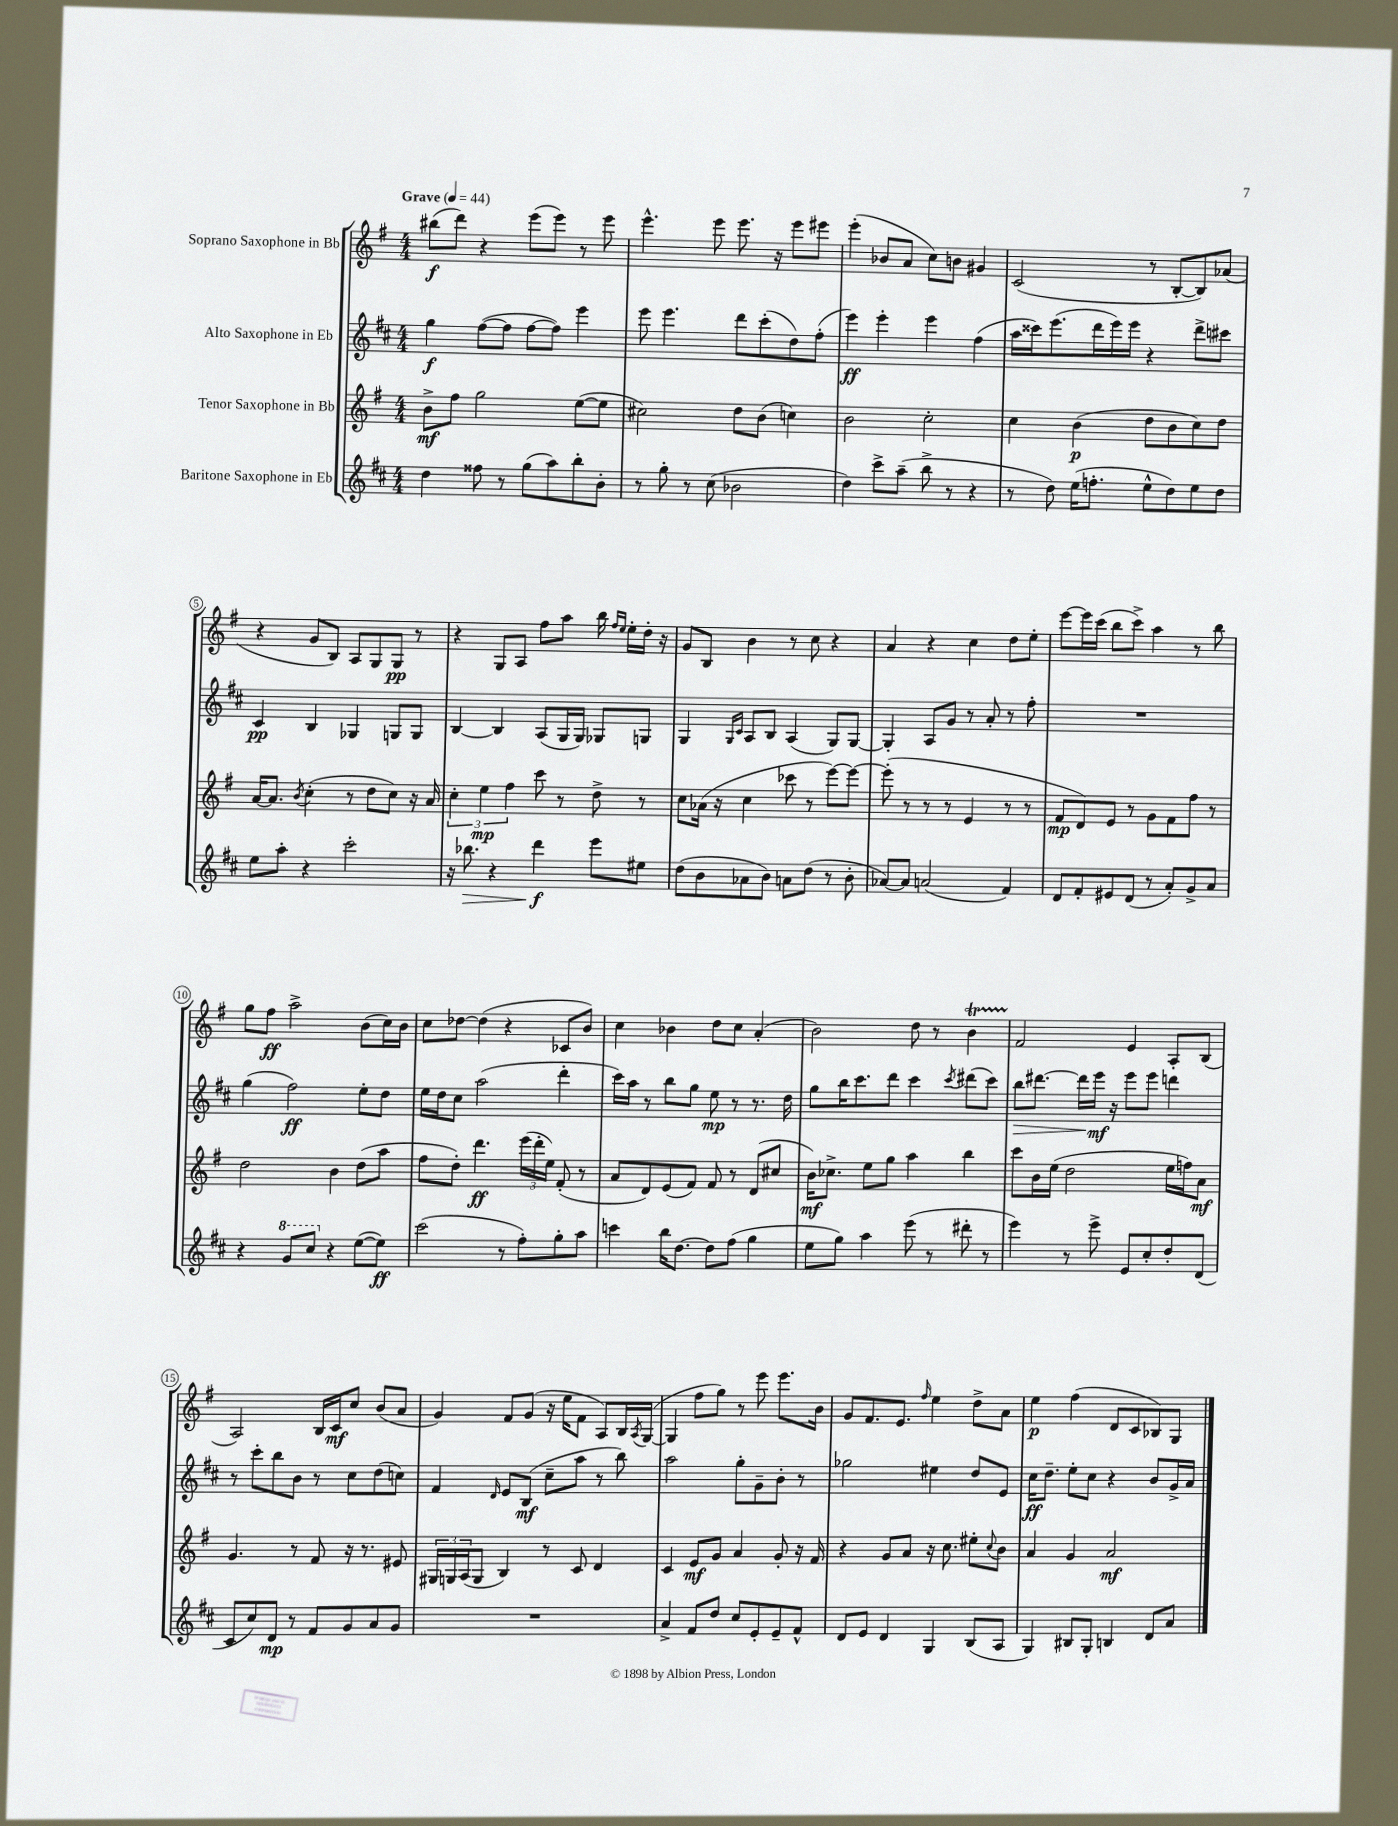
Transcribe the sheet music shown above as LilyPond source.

<<
\new StaffGroup <<
\new Staff = "s0" \with { instrumentName = "Soprano Saxophone in Bb" } {
    \clef treble \key g \major \numericTimeSignature \time 4/4 \tempo "Grave" 4 = 44
    bis''8\f( d'''8) r4 e'''8( e'''8) r8 e'''8 |
    e'''4.-^ e'''8 e'''8. r16 e'''8 eis'''8 |
    e'''4-.( bes'8 a'8 c''8) b'8 gis'4 |
    c'2( r8 b8~-. b8) aes'8( |
    r4 g'8 b8) a8 g8 g8\pp r8 |
    r4 g8 a8 fis''8 a''8 b''16 \grace { fis''16 e''16 } e''16-. d''16-. r16 |
    g'8 b8 b'4 r8 c''8 r4 |
    a'4 r4 c''4 d''8 e''8-. |
    e'''8~ e'''16 c'''16( b''8 c'''8->) a''4 r8 b''8 |
    g''8 fis''8\ff a''2-> b'8( c''16) b'16 |
    c''8 des''8~ des''4( r4 ces'8 b'8) |
    c''4 bes'4 d''8 c''8 a'4-.( |
    b'2) d''8 r8 b'4\startTrillSpan |
    fis'2\stopTrillSpan e'4 a8-. b8( |
    a2) b16 c'16\mf c''8 b'8( a'8 |
    g'4) fis'8 g'8( r16 e''16 fis'8 a8) b16 \acciaccatura { a8 } g16~( |
    g4 fis''8 g''8) r8 e'''8 e'''8. b'16 |
    g'8 fis'8. e'8. \grace { fis''16 } e''4 d''8-> a'8 |
    e''4\p fis''4( d'8 c'8 bes8) g8 \bar "|." |
}
\new Staff = "s1" \with { instrumentName = "Alto Saxophone in Eb" } {
    \clef treble \key d \major \numericTimeSignature \time 4/4
    g''4\f fis''8~( fis''8 fis''8~ fis''8) e'''4 |
    e'''8 e'''4. d'''8 cis'''8-.( d''8) fis''8-.( |
    e'''4\ff) e'''4-. e'''4 fis''4( |
    a''16 cisis'''16) e'''8.( d'''16 e'''16) e'''16 r4 d'''8-> cis'''8 |
    cis'4\pp b4 ges4 g8 g8 |
    b4~ b4 a8( g16 g16) ges8 g8 |
    g4 \grace { g16 cis'16 } a8 b8 a4( g8) g8~ |
    g4-. a8 g'8 r8 a'8-. r8 fis''8-. |
    R1 |
    g''4( fis''2\ff) e''8-. d''8 |
    e''16 d''16 cis''8 a''2( d'''4-. |
    cis'''16) a''16 r8 b''8 g''8 e''8\mp r8 r8. d''16 |
    g''8 b''16 cis'''8. d'''8 cis'''4 \acciaccatura { cis'''8 } dis'''8( cis'''8) |
    b''8\> dis'''8.~ dis'''16\! e'''16\mf r16 e'''8 e'''8 d'''4 |
    r8 cis'''8-. b''8 b'8 r8 cis''8 d''8( c''8) |
    fis'4 \grace { d'16 } e'8 b8\mf( cis''8-- a''8 r8 b''8) |
    a''2 g''8-. g'8-- b'8-. r8 |
    ges''2 eis''4 d''8 e'8 |
    cis''16\ff d''8.-- e''8-. cis''8 r4 b'8 g'16-> a'16 \bar "|." |
}
\new Staff = "s2" \with { instrumentName = "Tenor Saxophone in Bb" } {
    \clef treble \key g \major \numericTimeSignature \time 4/4
    b'8->\mf fis''8 g''2 e''8~( e''8 |
    cis''2) d''8 b'8( c''4) |
    b'2 c''2-. |
    c''4 b'4\p( d''8 b'8 c''8) d''8 |
    a'16~ a'8. \acciaccatura { b'8 } c''4-.( r8 d''8 c''8) r16 a'16 |
    \tuplet 3/2 { c''4-. e''4\mp fis''4 } c'''8 r8 d''8-> r8 |
    c''8 aes'16( r16 c''4 ces'''8 r8 e'''8~) e'''8~ |
    e'''8-.( r8 r8 r8 e'4 r8 r8 |
    fis'8\mp d'8) e'8 r8 g'8 fis'8 fis''8 r8 |
    d''2 b'4 d''8( a''8 |
    fis''8 d''8-.) d'''4.\ff \tuplet 3/2 { e'''16( d'''16-. e''16) } fis'8-.( r8 |
    a'8 d'8) e'8( fis'8) fis'8 r8 d'8( cis''8 |
    b'16\mf) ces''8.-> e''8 g''8 a''4 b''4 |
    c'''8 b'16 e''16( d''2 e''16 f''16) a'8\mf |
    g'4. r8 fis'8 r16 r8. eis'8 |
    \tuplet 3/2 { gis16 g16 a16( } g8 b4) r8 c'8 d'4 |
    c'4 e'8\mf g'8 a'4 g'8-. r16 fis'16 |
    r4 g'8 a'8 r16 c''8. eis''8-. \appoggiatura { c''8 } b'8 |
    a'4 g'4 a'2\mf \bar "|." |
}
\new Staff = "s3" \with { instrumentName = "Baritone Saxophone in Eb" } {
    \clef treble \key d \major \numericTimeSignature \time 4/4
    d''4 fisis''8 r8 g''8( a''8) b''8-. b'8-. |
    r8 g''8-. r8 cis''8( bes'2 |
    d''4) cis'''8-> a''8--( b''8-> r8 r4 |
    r8 d''8) e''16( f''8.-. e''8-^ d''8) e''8 d''8 |
    e''8 a''8-. r4 cis'''2-. |
    r16 bes''8.\> r4 d'''4\f\! e'''8 eis''8 |
    d''8( b'8 aes'8 b'8) a'8 d''8( r8 b'8-. |
    aes'8~) aes'8 a'2( fis'4) |
    d'8 fis'8-. eis'8 d'8( r8 a'8-.) g'8-> a'8 |
    r4 \ottava #1 g''8 cis'''8 \ottava #0 r4 e''8~( e''8\ff) |
    cis'''2( r8 fis''8-.) g''8-. a''8 |
    c'''4 b''16 d''8.~ d''8 fis''8( g''4 |
    e''8 g''8) a''4 e'''8( r8 dis'''8-. r8 |
    e'''4) r8 e'''8-> e'8 cis''8-. d''8-. d'8( |
    cis'8 cis''8) d'8\mp r8 fis'8 g'8 a'8 g'8 |
    R1 |
    a'4-> fis'8 d''8 cis''8 e'8-. e'8-- fis'8-^ |
    d'8 e'8 d'4 g4 b8( a8 |
    g4) bis8 g8-. b4 d'8 a'8 \bar "|." |
}
>>
>>
\layout { \context { \Score \override BarNumber.stencil = #(make-stencil-circler 0.1 0.3 ly:text-interface::print) } }
